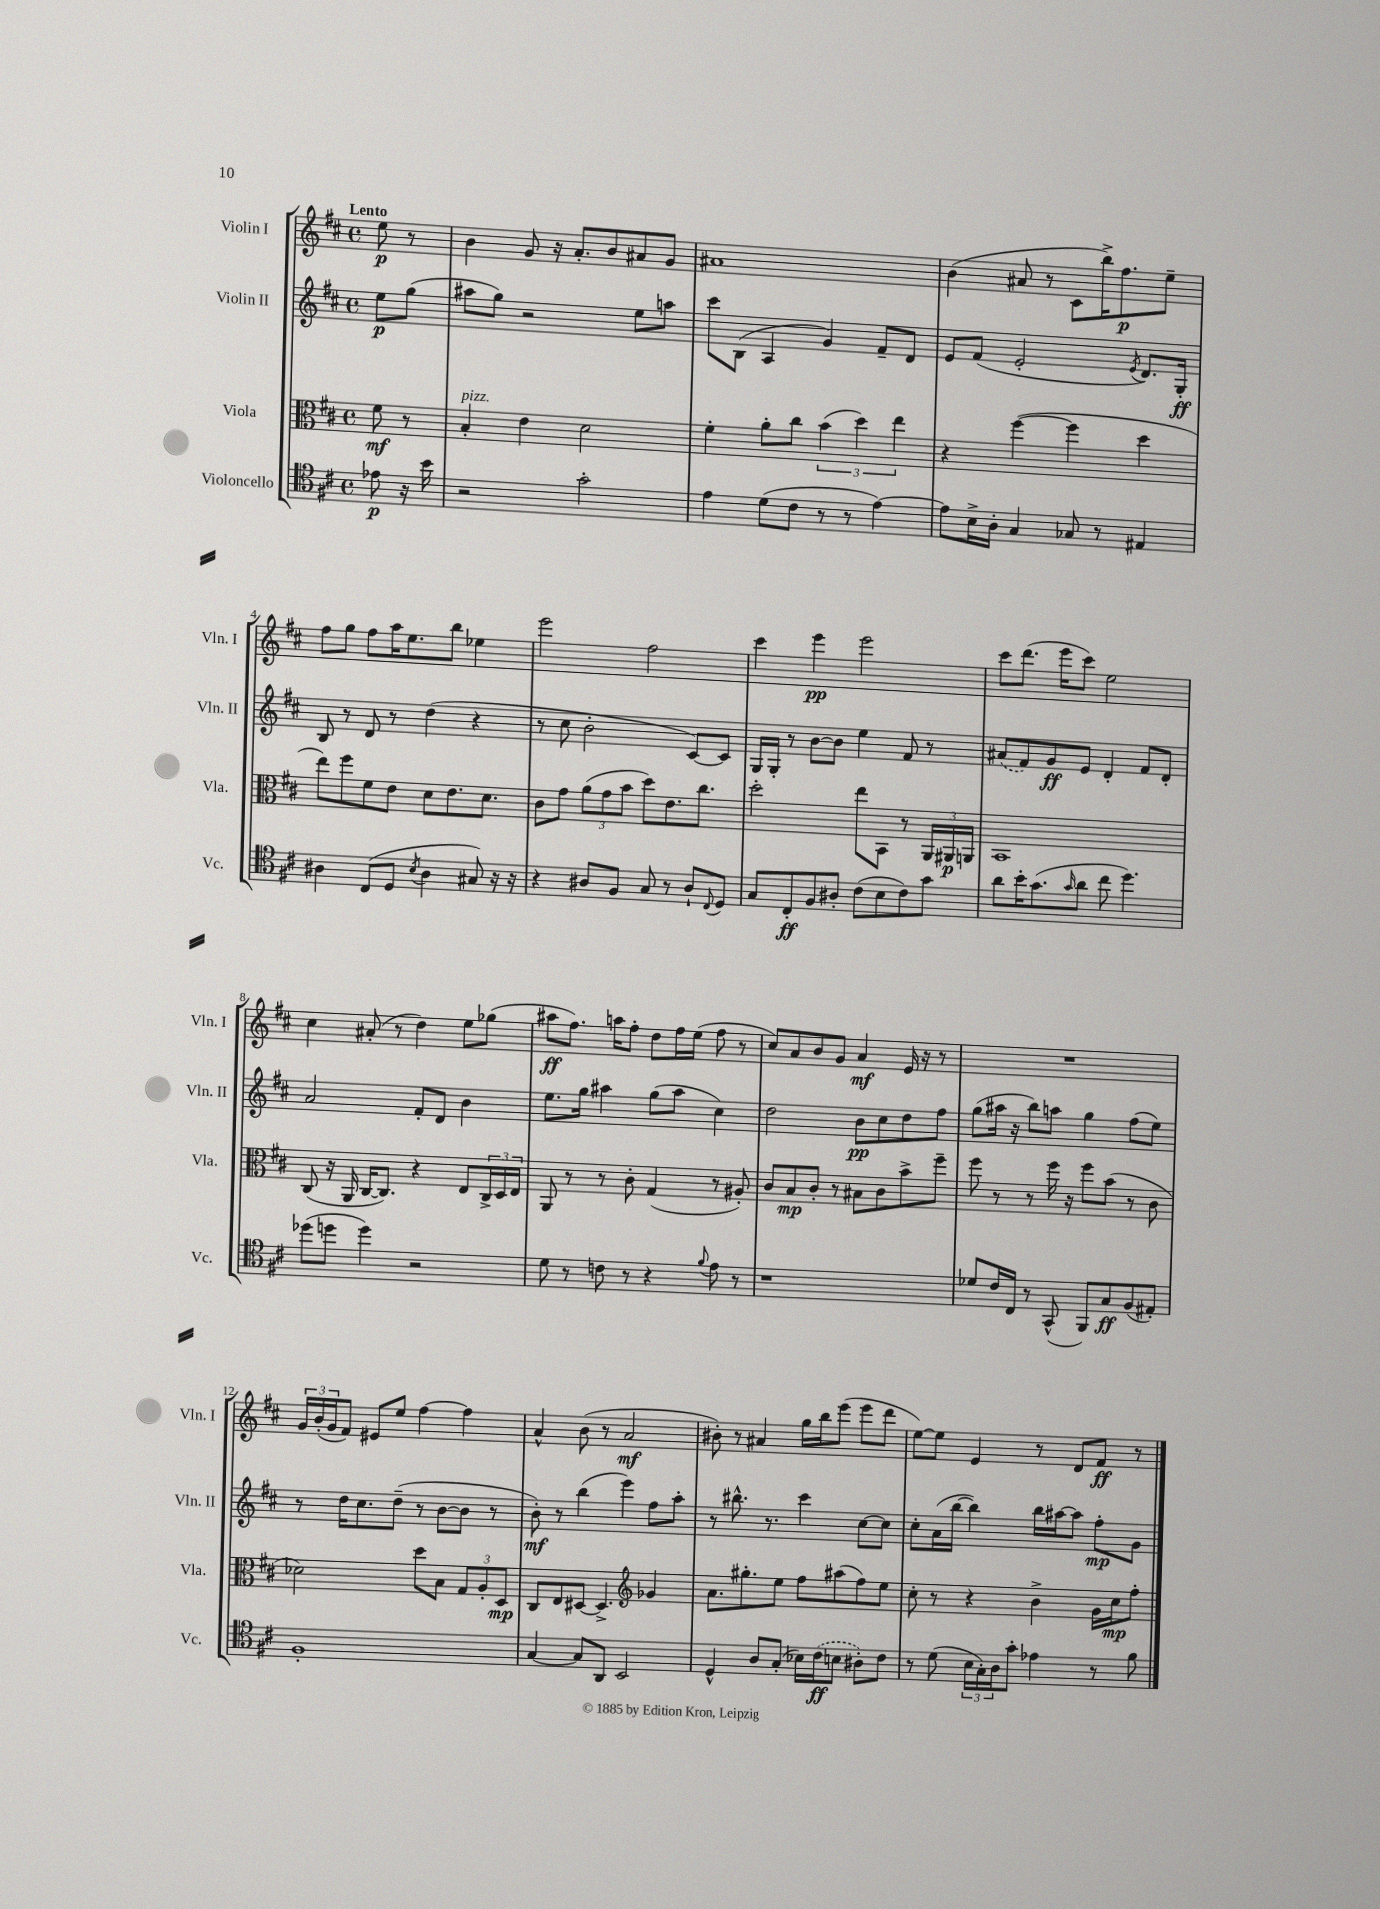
<<
\new StaffGroup <<
\new Staff = "s0" \with { instrumentName = "Violin I" shortInstrumentName = "Vln. I" } {
    \clef treble \key d \major \defaultTimeSignature \time 4/4 \partial 4 \tempo "Lento"
    e''8\p r8 |
    b'4 g'8 r16 a'8.-. b'8 ais'8 g'8 |
    ais'1 |
    b'4( ais'8 r8 cis'8 b''16->) fis''8.\p e''8-- |
    fis''8 g''8 fis''8 a''16 e''8. b''8 ees''4 |
    e'''2 fis''2 |
    cis'''4 e'''4\pp e'''2 |
    cis'''8 d'''8.( e'''16 cis'''8) e''2 |
    cis''4 ais'8-.( r8 d''4) e''8 ges''8( |
    ais''8\ff fis''8.) a''16 fis''8-. d''8 fis''16 e''16( fis''8 r8 |
    cis''8) a'8 b'8 g'8 a'4\mf e'16 r16 r8 |
    R1 |
    \tuplet 3/2 { g'16 b'16-.( g'16 } fis'8) eis'8 e''8 fis''4~ fis''4 |
    a'4-^ b'8( r8 a'2\mf |
    bis'8-.) r8 ais'4 g''16 b''16 e'''8( e'''8 d'''8 |
    e''8~) e''8 e'4 r8 d'8 fis'8\ff r8 \bar "|." |
}
\new Staff = "s1" \with { instrumentName = "Violin II" shortInstrumentName = "Vln. II" } {
    \clef treble \key d \major \defaultTimeSignature \time 4/4 \partial 4
    e''8\p g''8( |
    ais''8 g''8) r2 e''8 a''8 |
    cis'''8 b8( a4 g'4) fis'8-- d'8 |
    e'8 fis'8( e'2-. \acciaccatura { e'8 } d'8.) g16-.\ff |
    b8 r8 d'8 r8 d''4( r4 |
    r8 cis''8 b'2-. cis'8~) cis'8 |
    g16 g16-. r8 b'8~ b'8 e''4 fis'8 r8 |
    \once \slurDashed ais'8( fis'8) g'8\ff e'8 d'4-. fis'8 d'8-. |
    a'2 fis'8-. d'8 b'4 |
    e''8. g''16 ais''4 g''8( ais''8 cis''4) |
    d''2 b'8\pp cis''8 d''8 fis''8 |
    g''8( ais''16 r16 b''8) a''8 g''4 fis''8( e''8) |
    r8 d''16 cis''8. d''8--( r8 b'8~ b'8 r8 |
    b'8-.\mf) r8 b''4( e'''4) fis''8 a''8-. |
    r8 bis''8.-^ r8. cis'''4 cis''8~ cis''8 |
    cis''8-. a'16( b''16~ b''4) b''16 ais''16~ ais''8 fis''8-.\mp g'8 \bar "|." |
}
\new Staff = "s2" \with { instrumentName = "Viola" shortInstrumentName = "Vla." } {
    \clef alto \key d \major \defaultTimeSignature \time 4/4 \partial 4
    fis'8\mf r8 |
    b4-.^\markup { \italic "pizz." } e'4 d'2 |
    fis'4-. a'8-. cis''8 \tuplet 3/2 { b'4( d''4) e''4 } |
    r4 fis''4~( fis''4 d''4 |
    e''8) fis''8 fis'8 e'8 d'8 e'8. d'8. |
    cis'8 g'8 \tuplet 3/2 { a'8( g'8 b'8 } d''8) e'8. cis''8. |
    d''2-. e''8 b,8 r8 \tuplet 3/2 { a,16 ais,16\p a,16 } |
    b,1 |
    cis8( r16 a,16 cis16~ cis8.) r4 e8 \tuplet 3/2 { cis16-> d16 e16 } |
    a,8 r8 r8 cis'8-. g4( r8 ais8-.) |
    cis'8 b8\mp cis'8-. r8 bis8 cis'8 b'8-> fis''8-- |
    fis''8 r8 r8 fis''16 r16 fis''8 b'8( r8 cis'8 |
    des'2) d''8 b8 \tuplet 3/2 { g8 a8-. d8\mp } |
    cis8 e8 dis8~ dis4.-> \clef treble ges'4 |
    a'8. gis''8.-. e''8 fis''8 ais''8( fis''8) e''8 |
    cis''8-. r8 r4 b'4-> g'16 cis''16\mp fis''8-. \bar "|." |
}
\new Staff = "s3" \with { instrumentName = "Violoncello" shortInstrumentName = "Vc." } {
    \clef tenor \key d \major \defaultTimeSignature \time 4/4 \partial 4
    ees'8\p r16 b'16 |
    r2 g'2-. |
    e'4 d'8( cis'8 r8 r8 e'4~) |
    e'8 b16-> a16-. g4 ges8 r8 eis4 |
    ais4 cis8( d8 \acciaccatura { b8 } ais4 gis8) r16 r16 |
    r4 ais8 fis8 g8 r8 ais8-! \appoggiatura { cis8 } d8 |
    g8 cis8-.\ff fis8 ais8-. cis'8( b8 cis'8) g'8 |
    a'8 b'16-. g'8.( \grace { g'16 } a'8 cis''8 d''4.) |
    des''8( d''8 d''4) r2 |
    d'8 r8 c'8 r8 r4 \appoggiatura { fis'8 } e'8 r8 |
    r1 |
    des'8 cis'16 cis16 r8 g,8-^( fis,8) g8\ff fis8( eis8-.) |
    fis1-. |
    g4~ g8 a,8 b,2 |
    d4-^ a8 g8-.( bes16) \once \slurDashed cis'16\ff( b8 ais8-.) cis'8 |
    r8 d'8( \tuplet 3/2 { b16 g16-.) a16 } g'8-. ees'4 r8 fis'8 \bar "|." |
}
>>
>>
